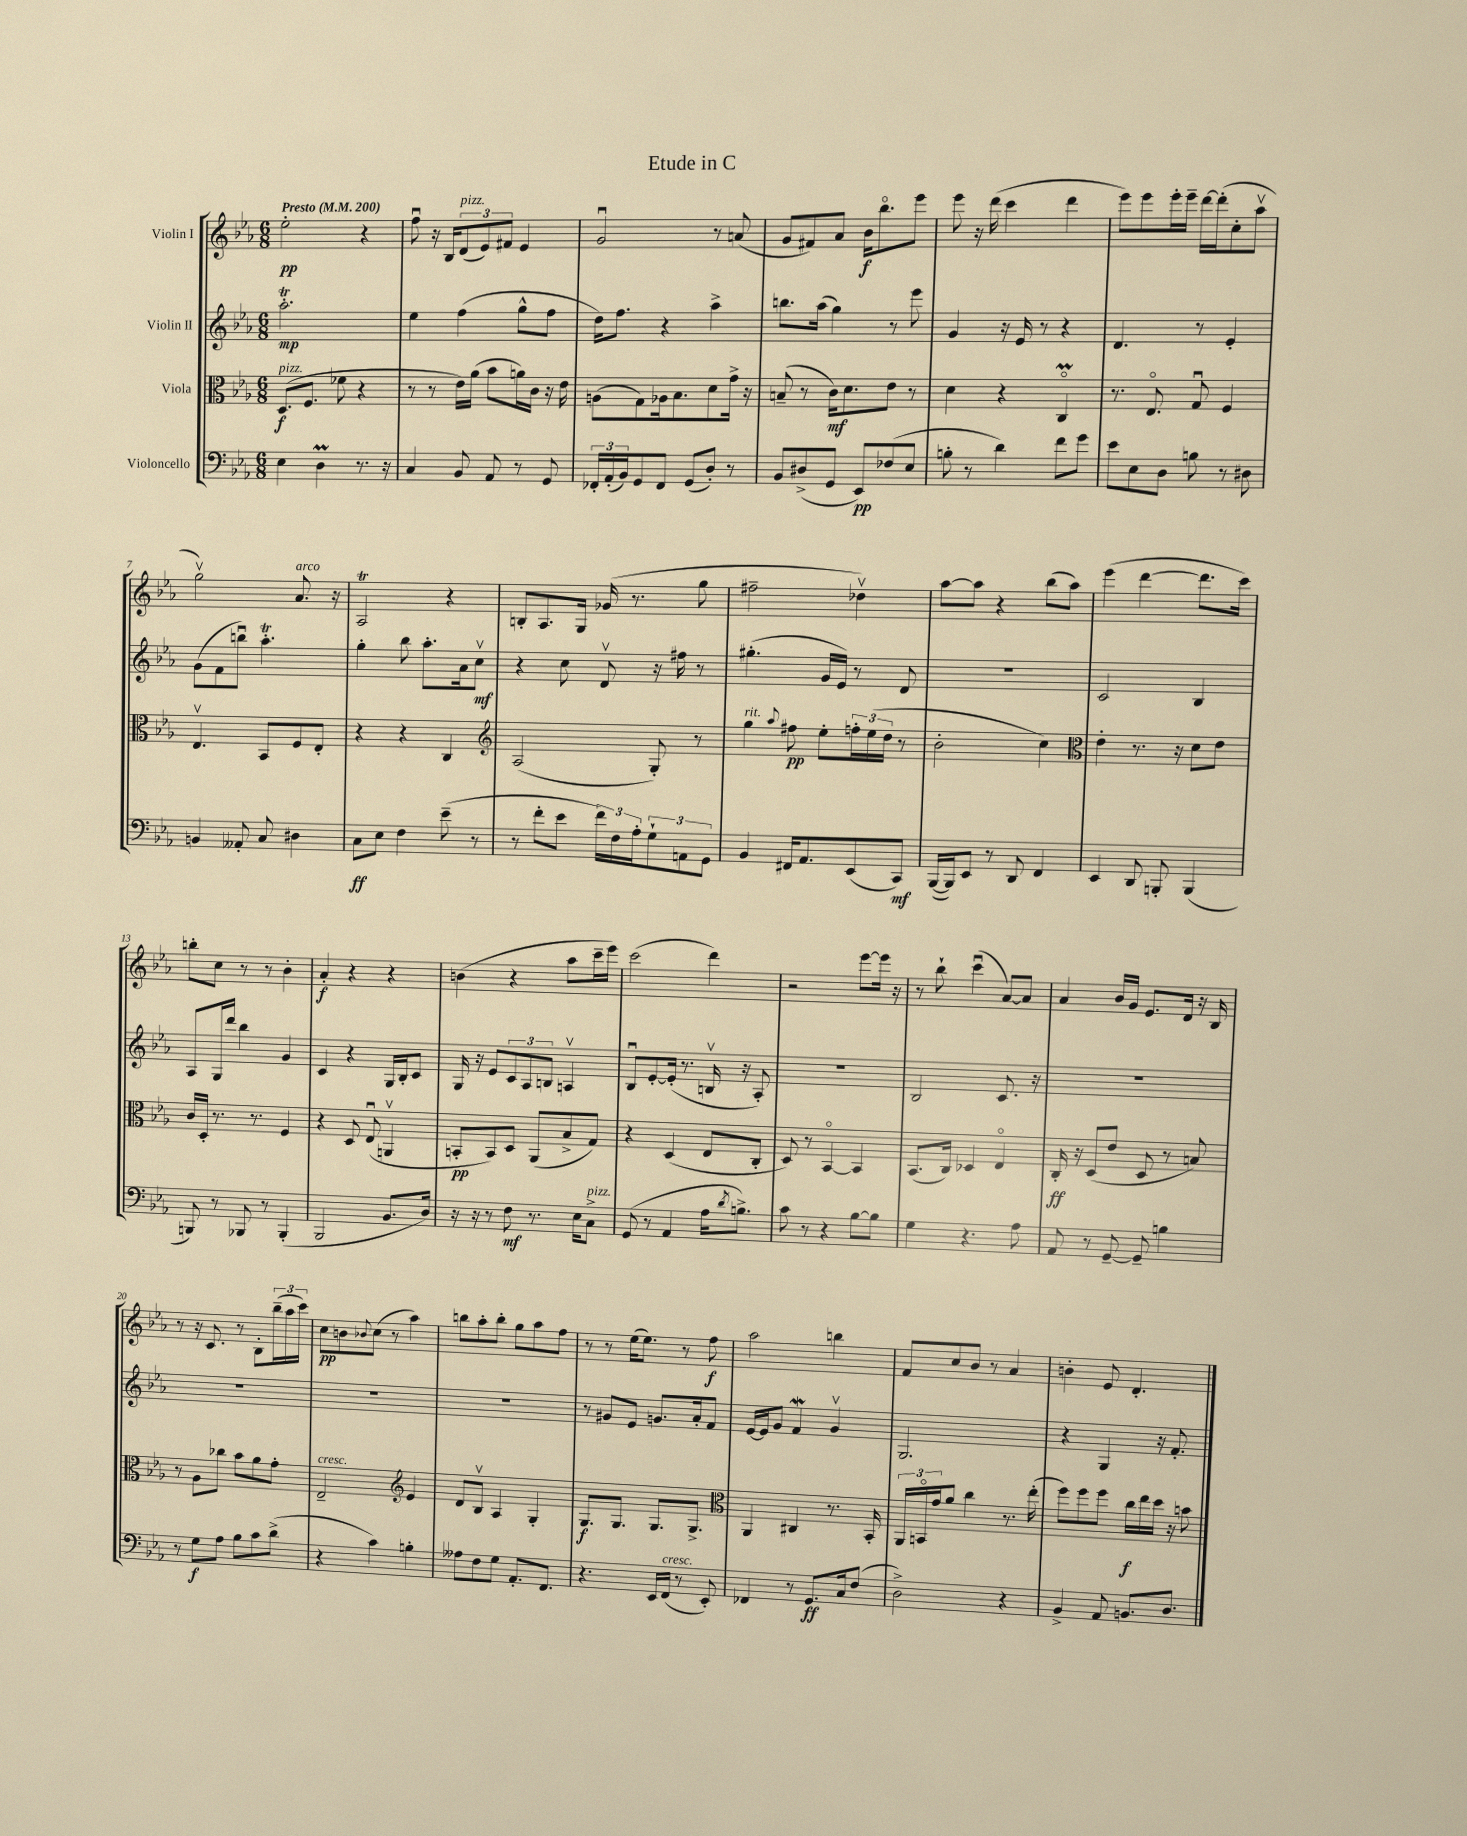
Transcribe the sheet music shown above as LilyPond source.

\header { title = "Etude in C" }
<<
\new StaffGroup <<
\new Staff = "s0" \with { instrumentName = "Violin I" } {
    \clef treble \key ees \major \numericTimeSignature \time 6/8 \tempo "Presto" 4 = 200
    ees''2-.\pp r4 |
    f''8\downbow r16 bes16 \tuplet 3/2 { d'8^\markup { \italic "pizz." }( ees'8) fis'8 } ees'4 |
    g'2\downbow r8 a'8( |
    g'8 fis'8) aes'8 bes'16\f bes''8.\flageolet ees'''8 |
    ees'''8 r16 d'''16( c'''4 d'''4 |
    ees'''8) ees'''8 ees'''16-. ees'''16-- d'''16~ d'''16-.( c''8-. aes''8\upbow |
    g''2\upbow) aes'8.^\markup { \italic "arco" } r16 |
    aes2\trill r4 |
    b8-. aes8. g16 ges'16( r8. g''8 |
    fis''2-- des''4\upbow) |
    aes''8~ aes''8 r4 bes''8( aes''8) |
    ees'''4( d'''4~ d'''8. c'''16) |
    b''8-. c''8 r8 r8 bes'4-. |
    aes'4-.\f r4 r4 |
    b'4( r4 aes''8 c'''16-- ees'''16) |
    c'''2( d'''4) |
    r2 ees'''8~ ees'''16 r16 |
    r8 bes''8-! c'''4\downbow( aes'8~) aes'8 |
    aes'4 bes'16 g'16 ees'8. d'16 r16 bes16 |
    r8 r16 c'8. r8 bes8-. \tuplet 3/2 { bes''16--( aes''16 c'''16) } |
    c''8\pp b'8 \appoggiatura { bes'8 } c''8( r8 aes''4) |
    b''8 aes''8-. b''8-. g''8 aes''8 f''8 |
    r8 r8 ees''16( ees''8.) r8 f''8\f |
    aes''2 b''4 |
    f'8 c''8 bes'8 r8 aes'4 |
    b'4-. ees'8 d'4.-. \bar "|." |
}
\new Staff = "s1" \with { instrumentName = "Violin II" } {
    \clef treble \key ees \major \numericTimeSignature \time 6/8
    aes''2.-.\trill\mp |
    ees''4 f''4( g''8-^ f''8 |
    d''16) f''8. r4 aes''4-> |
    b''8. aes''16( g''4) r8 ees'''8 |
    g'4 r16 ees'16 r8 r4 |
    d'4. r8 ees'4-. |
    g'8( f'8 b''8\downbow) aes''4.-.\trill |
    g''4-. bes''8 aes''8.-. aes'16 c''8\upbow\mf |
    r4 c''8 d'8\upbow r16 fis''16 r8 |
    gis''4.-.( g'16 ees'16) r8 d'8 |
    R2. |
    c'2 bes4 |
    aes8 g16 d'''16 bes''4 g'4 |
    c'4 r4 g16 bes16-. c'8 |
    g16 r16 ees'8 \tuplet 3/2 { c'8 aes8 b8 } a4\upbow |
    bes8\downbow ees'8~-. ees'16-.( r8. b16\upbow r16 aes8-.) |
    R2. |
    bes2 c'8. r16 |
    R2. |
    R2. |
    R2. |
    R2. |
    r8 gis'8 ees'8 g'8. aes'16-. f'8 |
    ees'16~ ees'16 g'8 f'4\mordent g'4\upbow |
    g2. |
    r4 g4 r16 f'8.-. \bar "|." |
}
\new Staff = "s2" \with { instrumentName = "Viola" } {
    \clef alto \key ees \major \numericTimeSignature \time 6/8
    d8.\f^\markup { \italic "pizz." }( f8. fes'8 r4 |
    r8 r8 ees'16) aes'16( bes'8 a'16) c'16 r16 ees'16 |
    a8( g8) aes16 bes8. d'8 g'16-> r16 |
    b8--( r8 c'16\mf) d'8. ees'8 r8 |
    d'4 r4 c4\flageolet\prall |
    r8. ees8.\flageolet g8\downbow f4 |
    ees4.\upbow bes,8 f8 ees8-. |
    r4 r4 c4 |
    \clef treble aes2( g8-.) r8 |
    g''4^\markup { \italic "rit." } \appoggiatura { aes''8 } fis''8\pp ees''8-. \tuplet 3/2 { f''16-. ees''16( d''16 } r8 |
    bes'2-. c''4) |
    \clef alto ees'4-. r8. r16 d'8 ees'8 |
    c'16 d16-. r8. r8. f4 |
    r4 d8 ees8\downbow( a,4\upbow |
    b,8-.\pp b,8) d8 aes,8( bes8-> g8) |
    r4 d4( ees8 c8-. |
    d8) r8 bes,4~\flageolet bes,4 |
    bes,8.( c16) des4 ees4\flageolet |
    c16-.\ff r16 d8( ees'8 d8 r8 b8) |
    r8 aes8 ces''8 bes'8 aes'8 g'8-. |
    ees2--^\markup { \italic "cresc." } \clef treble ees'4 |
    d'8 bes8\upbow aes4 g4-. |
    g8.\f g8. g8. g8.-> |
    \clef alto aes,4 cis4 r8. bes,16-. |
    \tuplet 3/2 { aes,16 b,16\flageolet g'16 } aes'8 c''4 r8. ees''16-.( |
    f''8) f''8 f''8 c''16\f ees''16 d''16 r16 b'8 \bar "|." |
}
\new Staff = "s3" \with { instrumentName = "Violoncello" } {
    \clef bass \key ees \major \numericTimeSignature \time 6/8
    ees4 d4\prall r8. r16 |
    c4 bes,8 aes,8 r8 g,8 |
    \tuplet 3/2 { fes,16-. aes,16-.( bes,16) } g,8 fes,8 g,8( d8-.) r8 |
    bes,8 dis8->( g,8 ees,8\pp) fes8( ees8 |
    b8-. r8 d'4) f'8 g'8 |
    ees'8 ees8 d8 b8 r8 dis8 |
    b,4 aeses,8-. c8 dis4 |
    c8\ff ees8 f4 ees'8--( r8 |
    r8 f'8-. ees'8 \tuplet 3/2 { f'16) f16 aes16-. } \tuplet 3/2 { g8-! a,8 g,8 } |
    bes,4 fis,16 aes,8. ees,8( c,8\mf) |
    bes,,16~( bes,,16) ees,8 r8 d,8 f,4 |
    ees,4 d,8 b,,8-. b,,4( |
    b,,8) r8 bes,,8 r8 bes,,4-.( |
    bes,,2 bes,8. d16) |
    r16 r16 r8 f8\mf r8. ees16 c8->^\markup { \italic "pizz." } |
    g,8( r8 aes,4 aes16 \acciaccatura { d'8 } b8.->) |
    c'8 r8 r4 bes8~ bes8 |
    g4 r4. aes8 |
    aes,8 r8 g,8~-- g,8-- b4 |
    r8 g8\f aes8 bes8 c'8 d'8->( |
    r4 c'4) b4-. |
    aeses8 f8 g8 aes,8.-. f,8. |
    r4. ees,16 f,16^\markup { \italic "cresc." }( r8 ees,8-.) |
    fes,4 r8 g,8.\ff c16 f8( |
    d2->) r4 |
    bes,4-> aes,8 b,8. d8. \bar "|." |
}
>>
>>
